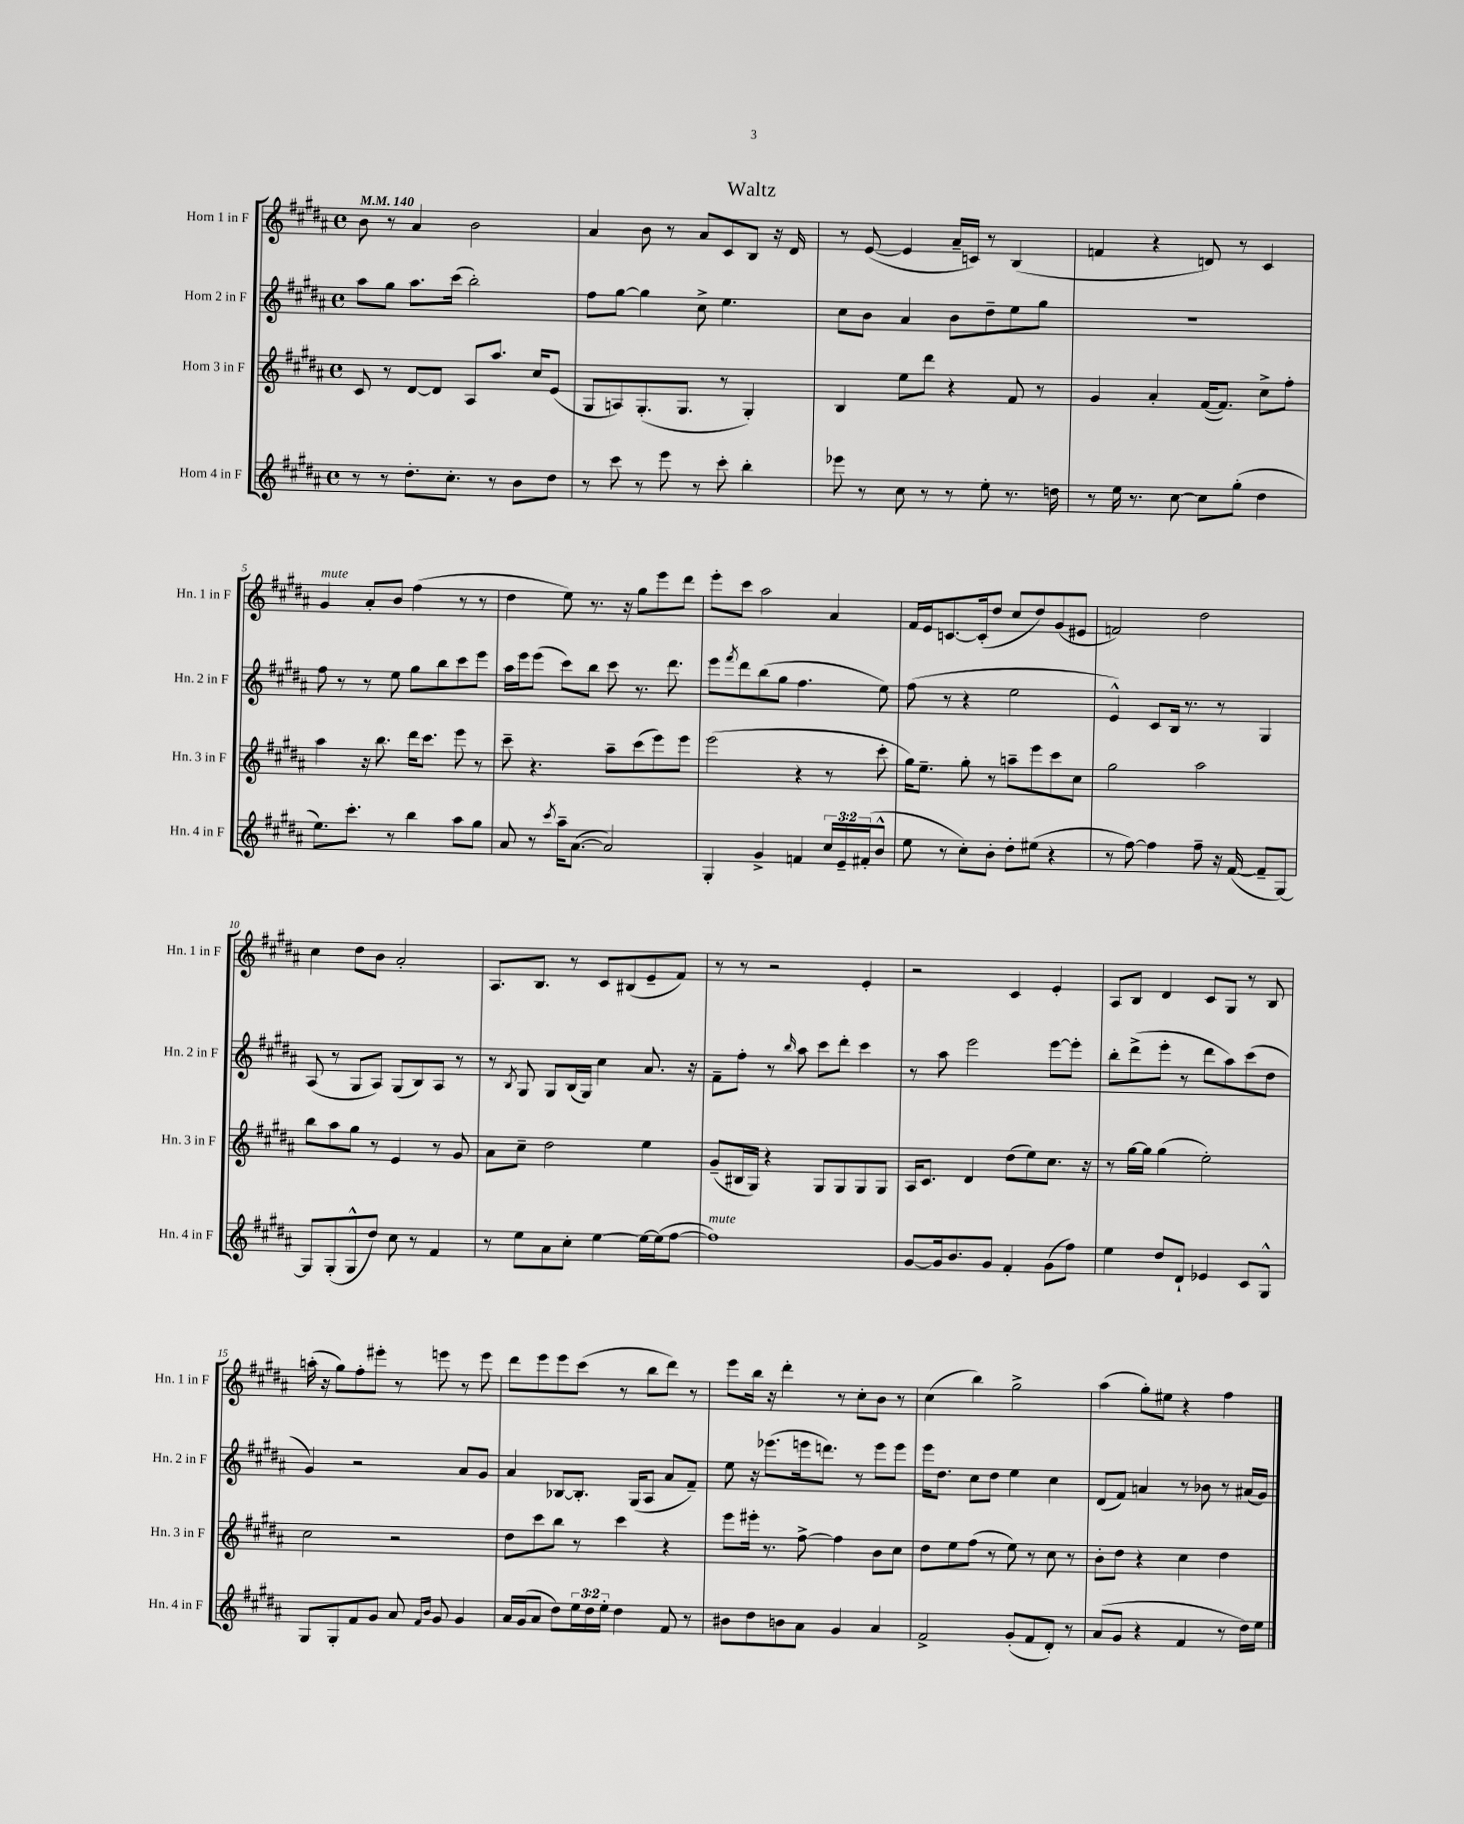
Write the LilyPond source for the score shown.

\header { title = "Waltz" }
<<
\new StaffGroup <<
\new Staff = "s0" \with { instrumentName = "Horn 1 in F" shortInstrumentName = "Hn. 1 in F" } {
    \clef treble \key b \major \defaultTimeSignature \time 4/4 \tempo 4 = 140
    b'8 r8 ais'4 b'2 |
    ais'4 b'8 r8 ais'8 cis'8 b8 r16 dis'16 |
    r8 e'8~( e'4 ais'16-- c'16) r8 b4( |
    f'4 r4 d'8) r8 cis'4 |
    gis'4^\markup { \italic "mute" } ais'8-. b'8 fis''4( r8 r8 |
    dis''4 e''8) r8. r16 gis''8 e'''8 dis'''8 |
    e'''8-. cis'''8 ais''2 ais'4 |
    fis'16 e'16 c'8.~ c'16-.( dis''8 cis''8 dis''8) gis'8( eis'8 |
    f'2) dis''2 |
    cis''4 dis''8 b'8 ais'2-. |
    ais8. b8. r8 cis'8 bis8( e'8-- fis'8) |
    r8 r8 r2 e'4-. |
    r2 cis'4 e'4-. |
    ais8 b8 dis'4 cis'8 gis8 r8 b8 |
    a''16-.( r16 gis''8) fis''8-. eis'''8-. r8 e'''8 r8 e'''8 |
    dis'''8 e'''8 e'''8 cis'''8( r8 b''8 dis'''8) r8 |
    e'''8 b''16 r16 dis'''4-. r8 cis''8-. b'8 r8 |
    cis''4( b''4) gis''2-> |
    ais''4( gis''8-.) eis''8 r4 fis''4 \bar "|." |
}
\new Staff = "s1" \with { instrumentName = "Horn 2 in F" shortInstrumentName = "Hn. 2 in F" } {
    \clef treble \key b \major \defaultTimeSignature \time 4/4
    ais''8 gis''8 ais''8. cis'''16( b''2-.) |
    fis''8 gis''8~ gis''4 cis''8-> e''4. |
    cis''8 b'8 ais'4 b'8 dis''8-- e''8 gis''8 |
    r1 |
    fis''8 r8 r8 e''8 gis''8 b''8 cis'''8 e'''8 |
    ais''16 e'''16 e'''8( cis'''8) b''8 cis'''8 r8. dis'''8. |
    e'''8 \acciaccatura { fis'''8 } dis'''8 b''8( gis''8 fis''4. e''8) |
    fis''8( r8 r4 e''2 |
    e'4-^) cis'8 b16 r8. r8 gis4 |
    ais8( r8 gis8 ais8) gis8( b8) ais8 r8 |
    r8 \acciaccatura { b8 } gis8 gis8 b16( gis16) cis''4 ais'8. r16 |
    fis'8-- fis''8-. r8 \grace { b''16 } ais''8 cis'''8 dis'''8-. cis'''4 |
    r8 ais''8 e'''2 e'''8~ e'''8-. |
    b''8-. dis'''8->( e'''8-. r8 dis'''8 ais''8) cis'''8( dis''8 |
    gis'4) r2 ais'8 gis'8 |
    ais'4 bes8~ bes8.-. gis16( ais8 ais'8 fis'8--) |
    e''8 r16 ees'''8.( e'''16 d'''8.) r8 e'''8 e'''8 |
    e'''16 dis''8. cis''8 dis''8 e''4 cis''4 |
    dis'8( fis'8) a'4 r8 bes'8 r8 ais'16( gis'16) \bar "|." |
}
\new Staff = "s2" \with { instrumentName = "Horn 3 in F" shortInstrumentName = "Hn. 3 in F" } {
    \clef treble \key b \major \defaultTimeSignature \time 4/4
    cis'8 r8 dis'8~ dis'8 ais8 ais''8. cis''16 e'8( |
    gis8 a8) gis8.-.( gis8. r8 gis4-.) |
    b4 e''8 dis'''8 r4 fis'8 r8 |
    gis'4 ais'4-. fis'16~( fis'8.) cis''8-> fis''8-. |
    ais''4 r16 b''8. dis'''16 cis'''8. e'''8 r8 |
    cis'''8-- r4. ais''8-- cis'''8( e'''8) e'''8 |
    e'''2( r4 r8 cis'''8-. |
    gis''16) e''8.-- gis''8-. r8 a''8-- e'''8 cis'''8 cis''8 |
    gis''2 ais''2 |
    b''8 ais''8 gis''8 r8 e'4 r8 gis'8 |
    ais'8 cis''8-- dis''2 e''4 |
    gis'8--( bis16 gis16) r4 gis8 gis8 gis8 gis8 |
    ais16 cis'8. dis'4 dis''8( e''8) cis''8. r16 |
    r8 gis''16~ gis''16 gis''4( e''2-.) |
    cis''2 r2 |
    dis''8 cis'''8 b''8 r8 cis'''4 r4 |
    e'''8 eis'''16-. r8. fis''8~-> fis''4 b'8 cis''8 |
    dis''8 e''8 fis''8( r8 e''8) r8 cis''8 r8 |
    b'8-. dis''8 r4 cis''4 dis''4 \bar "|." |
}
\new Staff = "s3" \with { instrumentName = "Horn 4 in F" shortInstrumentName = "Hn. 4 in F" } {
    \clef treble \key b \major \defaultTimeSignature \time 4/4 \override Staff.TupletNumber.text = #tuplet-number::calc-fraction-text
    r8 r8 dis''8.-. cis''8.-. r8 b'8 dis''8 |
    r8 cis'''8 r8 e'''8 r8 cis'''8-. b''4-. |
    ees'''8 r8 cis''8 r8 r8 e''8-. r8. d''16 |
    r8 e''16 r8. cis''8~ cis''8 gis''8-.( dis''4 |
    e''8.) cis'''8.-. r8 b''4 ais''8 gis''8 |
    ais'8 r8 \acciaccatura { cis'''8 } ais''16-- ais'8.~( ais'2) |
    gis4-. gis'4-> f'4 \tuplet 3/2 { cis''16 e'16-- fis'16-.( } b'8-^ |
    e''8 r8 cis''8-.) b'8-. dis''8-. eis''8( r4 |
    r8 fis''8~) fis''4 fis''8-- r16 fis'16~( fis'8-- gis8~) |
    gis8 gis8-.( gis8-^ dis''8) cis''8 r8 fis'4 |
    r8 e''8 ais'8 cis''8-. e''4~ e''16~ e''16( fis''8~ |
    fis''1^\markup { \italic "mute" }) |
    gis'8~ gis'16 b'8. gis'8 fis'4-. gis'8( fis''8) |
    e''4 dis''8 dis'8-! ees'4 cis'8 gis8-^ |
    gis8 gis8-. fis'8 gis'8 ais'8 \grace { fis'16 b'16 } gis'8 gis'4 |
    ais'16 gis'16( ais'8 dis''8) \tuplet 3/2 { e''16 dis''16 e''16-. } dis''4 fis'8 r8 |
    bis'8 dis''8 b'8 ais'8 gis'4 ais'4 |
    fis'2-> gis'8-.( fis'8 dis'8-.) r8 |
    ais'8( gis'8 r4 fis'4 r8 dis''16) e''16 \bar "|." |
}
>>
>>
